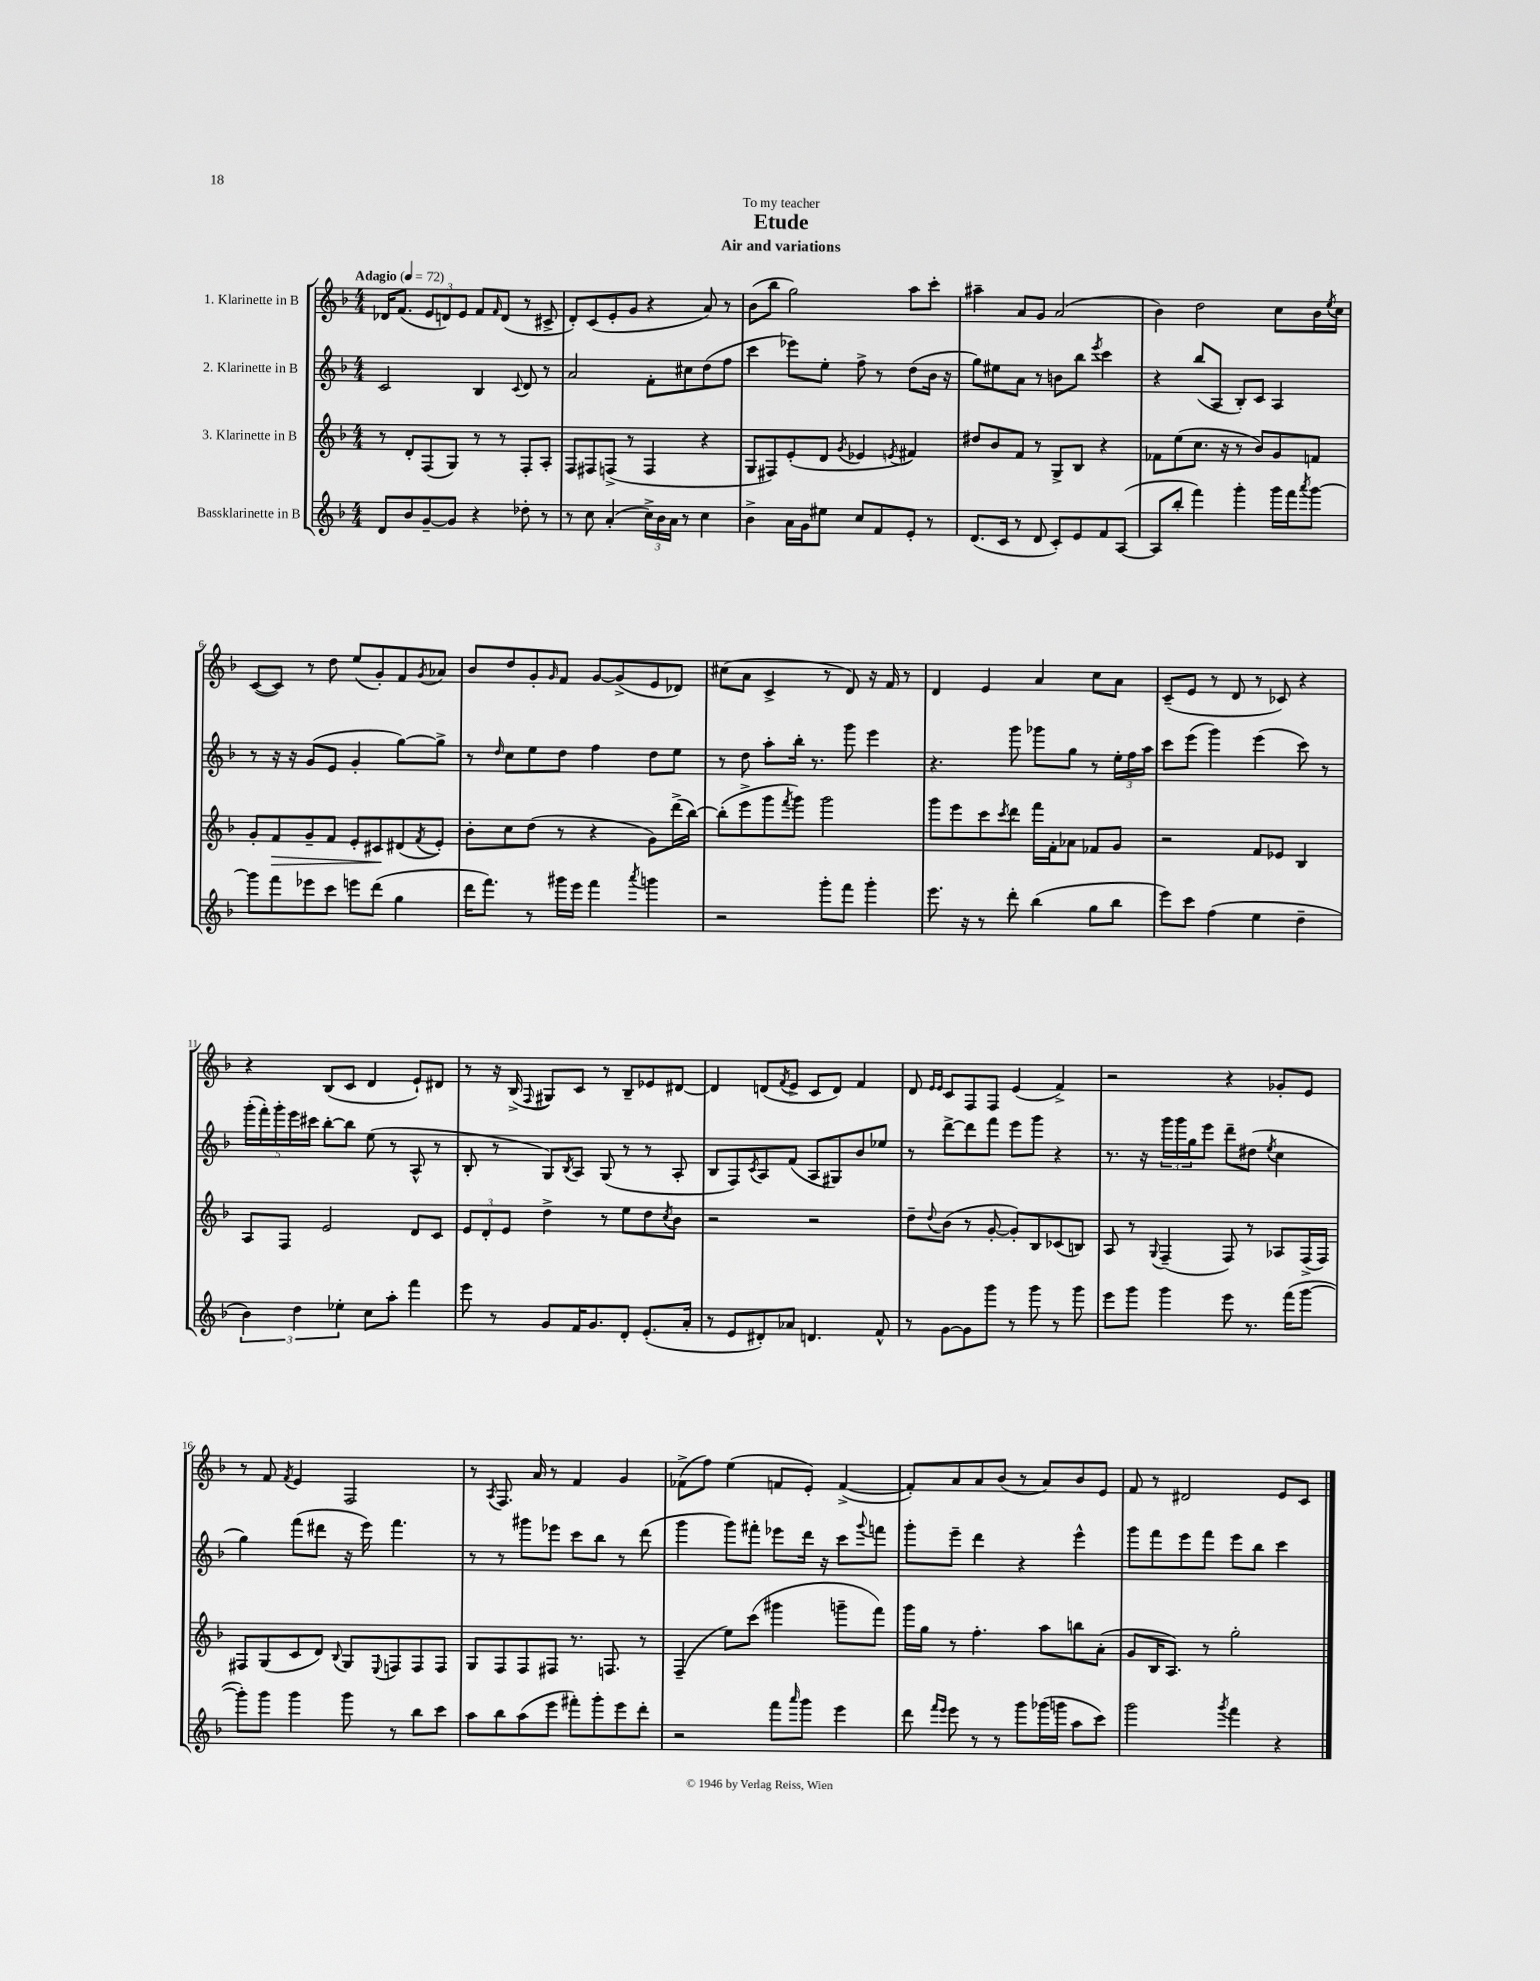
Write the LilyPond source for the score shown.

\header { title = "Etude" subtitle = "Air and variations" dedication = "To my teacher" }
<<
\new StaffGroup <<
\new Staff = "s0" \with { instrumentName = "1. Klarinette in B" } {
    \clef treble \key f \major \numericTimeSignature \time 4/4 \tempo "Adagio" 4 = 72
    des'16 f'8.( \tuplet 3/2 { e'8 d'8) e'8 } f'8 \grace { f'16 } d'8( r8 cis'8-> |
    d'8-.) c'8( e'8-. g'8 r4 a'8) r8 |
    bes'8( bes''8 g''2) a''8 c'''8-. |
    ais''4-- a'8 g'8 a'2( |
    bes'4) d''2 c''8 bes'16 \acciaccatura { e''8 } c''16 |
    c'8~( c'8) r8 d''8 e''8( g'8-.) f'8 \acciaccatura { g'8 } aes'8 |
    bes'8 d''8 g'8-. \grace { g'16 } f'8 g'8~ g'8->( e'8 des'8) |
    cis''8( a'8 c'4-> r8 d'8) r16 f'16 r8 |
    d'4 e'4 a'4 c''8 a'8 |
    c'8--( e'8 r8 d'8 r8 ces'8) r4 |
    r4 bes8( c'8 d'4 e'8-!) dis'8 |
    r8 r16 bes16->( \appoggiatura { f8 } gis8) c'8 r8 bes8-- ees'8 dis'8~ |
    dis'4 d'8( \acciaccatura { f'8 } e'8-> c'8 d'8) f'4 |
    d'8 \grace { e'16 e'16 } c'8 f8 f8 e'4( f'4->) |
    r2 r4 ges'8-. e'8 |
    r8 f'8 \acciaccatura { f'8 } e'4 f2 |
    r8 \acciaccatura { a8 } f8. a'16 r8 f'4 g'4 |
    fes'8->( f''8) e''4( f'8 e'8-.) f'4~->( |
    f'8-.) a'8 a'8 bes'8( r8 a'8) bes'8 e'8 |
    f'8 r8 dis'2 e'8 c'8 \bar "|." |
}
\new Staff = "s1" \with { instrumentName = "2. Klarinette in B" } {
    \clef treble \key f \major \numericTimeSignature \time 4/4
    c'2 bes4 \appoggiatura { c'8 } d'8 r8 |
    a'2 f'8-. cis''8 d''8( f''8 |
    c'''4 ees'''8) e''8-. f''8-> r8 d''8( bes'16 r16 |
    g''8) eis''8 a'8 r8 b'8 bes''8 \acciaccatura { e'''8 } c'''4 |
    r4 bes''8( a8 bes8-.) c'8 a4 |
    r8 r16 r16 g'8( e'8 g'4-. g''8~) g''8-> |
    r8 \grace { d''16 } c''8 e''8 d''8 f''4 d''8 e''8 |
    r8 d''8 a''8-. bes''16-. r8. g'''8 e'''4 |
    r4. g'''8 ges'''8 g''8 r8 \tuplet 3/2 { e''16-. f''16 a''16 } |
    c'''8 e'''8( g'''4) e'''4( c'''8) r8 |
    \tuplet 5/4 { g'''16-.( f'''16-.) g'''16-. e'''16 cis'''16 } bes''8~-. bes''8 e''8( r8 a8-^ r8 |
    bes8-. r8 g8) \acciaccatura { bes8 } a8 g8( r8 r8 a8-. |
    bes8 f8) \acciaccatura { c'8 } a8 f'8( a8 gis8) bes'8 ees''8 |
    r8 d'''8~-> d'''8 f'''8 e'''8 g'''8 r4 |
    r8. r16 \tuplet 3/2 { g'''16 g'''16 g''16 } e'''8 d'''8-- dis''8( \acciaccatura { e''8 } c''4 |
    g''4) f'''8( dis'''8 r16 e'''16) f'''4. |
    r8 r8 gis'''8 ees'''8 c'''8 bes''8 r8 d'''8( |
    g'''4 g'''8) fis'''8-. ees'''8 d'''16 r16 c'''8 \appoggiatura { g'''8 } f'''8 |
    g'''8-. e'''8-- d'''4 r4 e'''4-^ |
    g'''8 f'''8 e'''8 f'''8 e'''8 bes''8 c'''4 \bar "|." |
}
\new Staff = "s2" \with { instrumentName = "3. Klarinette in B" } {
    \clef treble \key f \major \numericTimeSignature \time 4/4
    r8 d'8-. f8( g8) r8 r8 f8-. a8-. |
    f8 fis8 f8->( r8 f4 r4 |
    g8 fis8) e'8-.( d'8 \acciaccatura { g'8 } ees'4 \acciaccatura { e'8 } fis'4) |
    dis''8 bes'8 f'8 r8 g8-> bes8 r4 |
    fes'8 e''8( c''8. r16 r8 bes'8) g'8 f'8 |
    g'8-. f'8\> g'8-- f'8 e'8-. cis'8\! dis'8( \acciaccatura { f'8 } e'8-.) |
    bes'8-. c''8 d''8( r8 r4 g'8) d'''16->( bes''16~) |
    bes''8-.( e'''8-> g'''8 \acciaccatura { f'''8 } g'''8) g'''2 |
    g'''8 e'''8 c'''8 \acciaccatura { c'''8 } d'''8 f'''16 f'16-. aes'8 fes'8 g'8 |
    r2 f'8 ees'8 bes4 |
    a8 f8 e'2 d'8 c'8 |
    \tuplet 3/2 { e'8 d'8-. e'8 } d''4-> r8 e''8 d''8 \acciaccatura { c''8 } bes'8 |
    r2 r2 |
    d''8-- \appoggiatura { d''8 } bes'8( r8 g'8~-. g'8-.) bes8 ces'8( b8) |
    a8 r8 \appoggiatura { g8 } f4--( f8) r8 aes8 f16->( f16) |
    fis8 g8( c'8 d'8) \appoggiatura { bes8 } g8 \appoggiatura { e8 } f8 f8 f8 |
    g8 f8 f8 fis8 r8. f8. r8 |
    f4--( e''8) c'''8( gis'''4 g'''8-- f'''8) |
    g'''16 g''16 r8 f''4.-. a''8 b''8 a'8-.( |
    g'8 bes16 a8.) r8 g''2-. \bar "|." |
}
\new Staff = "s3" \with { instrumentName = "Bassklarinette in B" } {
    \clef treble \key f \major \numericTimeSignature \time 4/4
    d'8 bes'8 g'8~-- g'8 r4 des''8-. r8 |
    r8 c''8 a'4-.( \tuplet 3/2 { c''16->) bes'16 a'16 } r8 c''4 |
    bes'4-> a'16 g'16 eis''8 c''8 f'8 e'8-. r8 |
    d'8.( c'16 r8 d'8 c'8-.) e'8 f'8 a8~( |
    a8 bes''8-. f'''4) g'''4-. g'''16 f'''16 \acciaccatura { a'''8 } g'''8~ |
    g'''8 f'''8 ees'''8 c'''8 e'''8 d'''8( g''4 |
    d'''16 f'''8.) r8 gis'''16 e'''16 f'''4 \acciaccatura { a'''8 } g'''4 |
    r2 g'''8-. f'''8 g'''4-. |
    e'''8. r16 r8 d'''8-. bes''4( g''8 bes''8 |
    e'''8) c'''8 f''4( e''4 d''4-- |
    \tuplet 3/2 { bes'4) d''4 ees''4-. } c''8 a''8-. f'''4 |
    e'''8 r8 g'8 f'16 g'8. d'8-. e'8.-.( a'16-. |
    r8 e'8 dis'8-.) aes'8 d'4. f'8-^ |
    r8 g'8~ g'8 g'''8 r8 g'''8 r8 g'''8 |
    e'''8 g'''8 g'''4 e'''8 r8. f'''16( g'''8~ |
    g'''8-.) g'''8 g'''4 g'''8 r8 bes''8 c'''8 |
    a''8 bes''8 a''8( e'''8 fis'''8-.) g'''8-. e'''8 d'''8-. |
    r2 f'''8 \grace { a'''16 } g'''8 e'''4 |
    d'''8 \grace { f'''16 e'''16 } e'''8 r8 r8 g'''8 ges'''16( g'''16 a''8 c'''8) |
    g'''2 \acciaccatura { g'''8 } f'''4 r4 \bar "|." |
}
>>
>>
